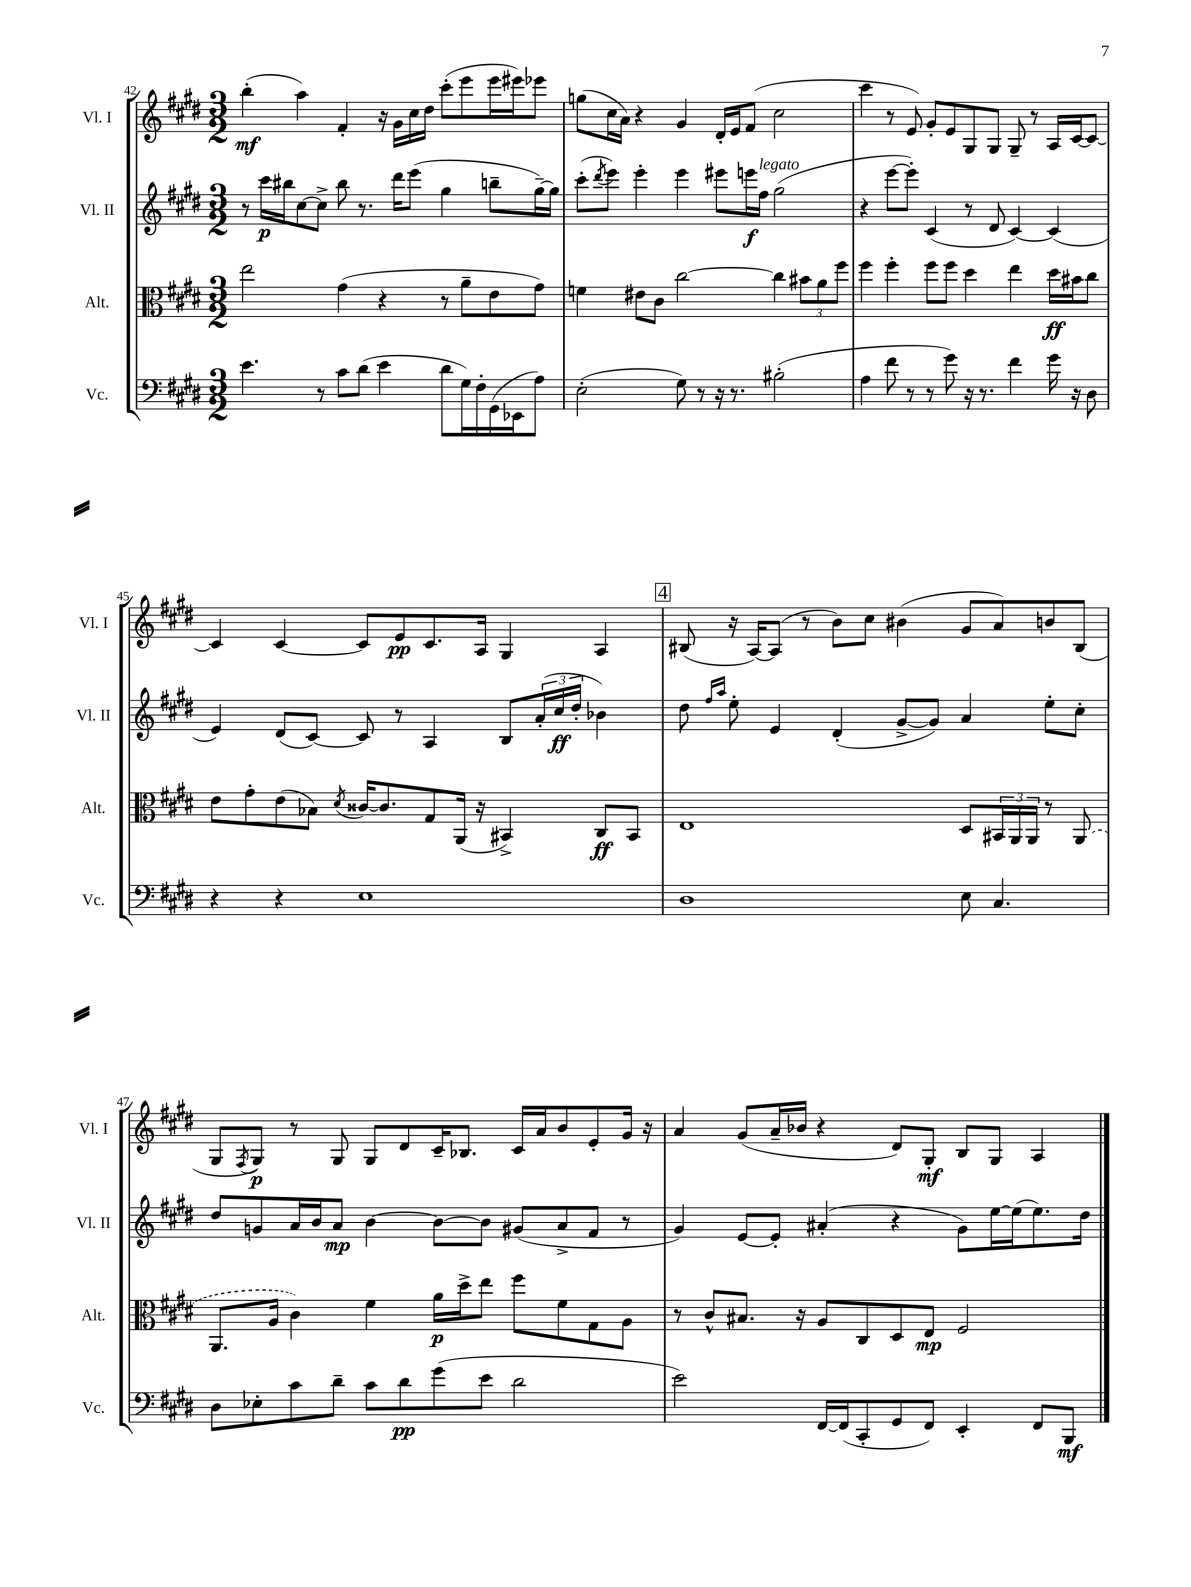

**kern	**dynam	**kern	**dynam	**kern	**dynam	**kern	**dynam
*part4	*part4	*part3	*part3	*part2	*part2	*part1	*part1
*staff4	*staff4	*staff3	*staff3	*staff2	*staff2	*staff1	*staff1
*I"Vc.	*	*I"Alt.	*	*I"Vl. II	*	*I"Vl. I	*
*I'Vc.	*	*I'Alt.	*	*I'Vl. II	*	*I'Vl. I	*
*clefF4	*	*clefC3	*	*clefG2	*	*clefG2	*
*k[f#c#g#d#]	*	*k[f#c#g#d#]	*	*k[f#c#g#d#]	*	*k[f#c#g#d#]	*
*M3/2	*	*M3/2	*	*M3/2	*	*M3/2	*
=42	=42	=42	=42	=42	=42	=42	=42
4.e\	.	2ee\	.	8r	.	(4bb'\	mf
.	.	.	.	16ccc#\LL	p	.	.
.	.	.	.	16bb#X\J	.	.	.
.	.	.	.	[8cc#\	.	4aa\)	.
8r	.	.	.	8cc#^\J]	.	.	.
8c#\L	.	(4g#\	.	8bb#\	.	4f#'/	.
(8d#\J	.	.	.	8.r	.	.	.
4e\	.	4r	.	.	.	16r	.
.	.	.	.	16ddd#\KL	.	16g#\LL	.
.	.	.	.	(8eee\J	.	16cc#\	.
.	.	.	.	.	.	16dd#\JJ	.
8d#\L	.	8r	.	4gg#\	.	(8ccc#'\L	.
16G#\L)	.	8a~\L	.	.	.	8eee\	.
16F#'\	.	.	.	.	.	.	.
(16GG#\	.	8e\	.	8bbn~\L	.	16eee\L	.
16EE-X\J	.	.	.	.	.	16eee#X\J)	.
8A\J)	.	8g#\J)	.	[16gg#~\L)	.	8eee-X\J	.
.	.	.	.	16gg#\JJ]	.	.	.
=43	=43	=43	=43	=43	=43	=43	=43
(2E'\	.	4fn\	.	(8ccc#'\L	.	(8ggn\L	.
.	.	.	.	8qddd#/	.	.	.
.	.	.	.	8eee\J)	.	16cc#\L	.
.	.	.	.	.	.	16a\JJ)	.
.	.	8e#X\L	.	4eee'\	.	4r	.
.	.	8c#\J	.	.	.	.	.
8G#\)	.	[2cc#\	.	4eee\	.	4g#/	.
8r	.	.	.	.	.	.	.
16r	.	.	.	8eee#X\L	.	16d#'/LL	.
8.r	.	.	.	.	.	16e/J	.
.	.	.	.	16eeen\L	f	(8f#/J	.
!	!	!	!	!LO:TX:a:i:t=legato	!	!	!
.	.	.	.	16ff#\JJ	.	.	.
(2B#X'\	.	4cc#\]	.	(2gg#\	.	2cc#\	.
.	.	12b#X\L	.	.	.	.	.
.	.	12a\	.	.	.	.	.
.	.	12ff#\J	.	.	.	.	.
=44	=44	=44	=44	=44	=44	=44	=44
4A\	.	4ff#\	.	4r	.	4ccc#\	.
8f#\	.	4ff#'\	.	[8eee\L	.	8r	.
8r	.	.	.	8eee'\J])	.	8e/)	.
8r	.	8ff#\L	.	(4c#/	.	8g#'/L	.
8g#\)	.	8ff#\J	.	.	.	8e/	.
16r	.	4dd#\	.	8r	.	8G#/	.
8.r	.	.	.	.	.	.	.
.	.	.	.	8d#/	.	8G#/J	.
4f#\	.	4ee\	.	[4c#/)	.	8G#~/	.
.	.	.	.	.	.	8r	.
16g#\	.	16dd#\LL	ff	(4c#/]	.	16A/LL	.
16r	.	16b#X\J	.	.	.	[16c#/J	.
8D#\	.	8cc#\J	.	.	.	8c#/J_	.
!!LO:LB:g=z
=45	=45	=45	=45	=45	=45	=45	=45
4r	.	8e\L	.	4e/)	.	4c#/]	.
.	.	8g#'\	.	.	.	.	.
4r	.	(8e\	.	(8d#/L	.	[4c#/	.
.	.	8B-X\J)	.	[8c#/J)	.	.	.
.	.	8qd#/	.	.	.	.	.
1E	.	[16c##X/KL	.	8c#/]	.	8c#/L]	.
.	.	8.c##/]	.	.	.	.	.
.	.	.	.	8r	.	8e/	pp
.	.	8G#/	.	4A/	.	8.c#/	.
.	.	(16AA/Jk	.	.	.	.	.
.	.	16r	.	.	.	16A/Jk	.
.	.	4BB#X^/)	.	8B/L	.	4G#/	.
.	.	.	.	(24a'/L	.	.	.
.	.	.	.	24cc#/	ff	.	.
.	.	.	.	24dd#'/JJ	.	.	.
.	.	8C#/L	ff	4b-X\)	.	4A/	.
.	.	8BB#/J	.	.	.	.	.
!!LO:REH:place=s1:t=4
=46	=46	=46	=46	=46	=46	=46	=46
1D#	.	1E	.	8dd#\	.	(8B#X/	.
.	.	.	.	16qqff#/LL	.	.	.
.	.	.	.	16qqaa/JJ	.	.	.
.	.	.	.	8ee'\	.	16r	.
.	.	.	.	.	.	[16A/KL)	.
.	.	.	.	4e/	.	(8A/J]	.
.	.	.	.	.	.	8r	.
.	.	.	.	(4d#'/	.	8b\L)	.
.	.	.	.	.	.	8cc#\J	.
.	.	.	.	[8g#^/L	.	(4b#X\	.
.	.	.	.	8g#/J])	.	.	.
8E\	.	8D#/L	.	4a/	.	8g#/L	.
4.C#/	.	24BB#X/L	.	.	.	8a/)	.
.	.	24AA/	.	.	.	.	.
.	.	24AA/JJ	.	.	.	.	.
.	.	8r	.	8ee'\L	.	8bn/	.
.	.	(8AA/	.	8cc#'\J	.	(8B#/J	.
!!LO:LB:g=z
=47	=47	=47	=47	=47	=47	=47	=47
8D#\L	.	8.AA/L	.	8dd#/L	.	8G#/L	.
.	.	.	.	.	.	8qF#/	.
8E-X'\	.	.	.	8gn/	.	8G#/J)	p
.	.	16A/Jk	.	.	.	.	.
8c#\	.	4c#\)	.	16a/L	.	8r	.
.	.	.	.	16b/J	.	.	.
8d#~\J	.	.	.	8a/J	mp	8G#/	.
8c#\L	.	4f#\	.	[4b\	.	8G#/L	.
8d#\	pp	.	.	.	.	8d#/	.
(8g#\	.	16a\LL	p	8b\L_	.	16c#~/K	.
.	.	16dd#^\J	.	.	.	8.B-X/J	.
8e\J	.	8ee\J	.	8b\J]	.	.	.
2d#\	.	8ff#\L	.	(8g#X/L	.	16c#/LL	.
.	.	.	.	.	.	16a/J	.
.	.	8f#\	.	8a^/	.	8b/	.
.	.	8G#\	.	8f#/J	.	8e'/	.
.	.	8A\J	.	8r	.	16g#/Jk	.
.	.	.	.	.	.	16r	.
=48	=48	=48	=48	=48	=48	=48	=48
2e\)	.	8r	.	4g#/)	.	4a/	.
.	.	8c#^^/L	.	.	.	.	.
.	.	8.B#X/J	.	[8e/L	.	(8g#/L	.
.	.	.	.	8e'/J]	.	16a~/L	.
.	.	16r	.	.	.	16b-X/JJ	.
[16FF#/LL	.	8A/L	.	(4a#X'/	.	4r	.
(16FF#/J]	.	.	.	.	.	.	.
8CC#'/	.	8C#/	.	.	.	.	.
8GG#/	.	8D#/	.	4r	.	8d#/L)	.
8FF#/J)	.	8E/J	mp	.	.	8G#'/J	mf
4EE'/	.	2F#/	.	8g#\L)	.	8B/L	.
.	.	.	.	[16ee\L	.	8G#/J	.
.	.	.	.	(16ee\J]	.	.	.
8FF#/L	.	.	.	8.ee\)	.	4A/	.
8BBB/J	mf	.	.	.	.	.	.
.	.	.	.	16dd#\Jk	.	.	.
==	==	==	==	==	==	==	==
*-	*-	*-	*-	*-	*-	*-	*-
